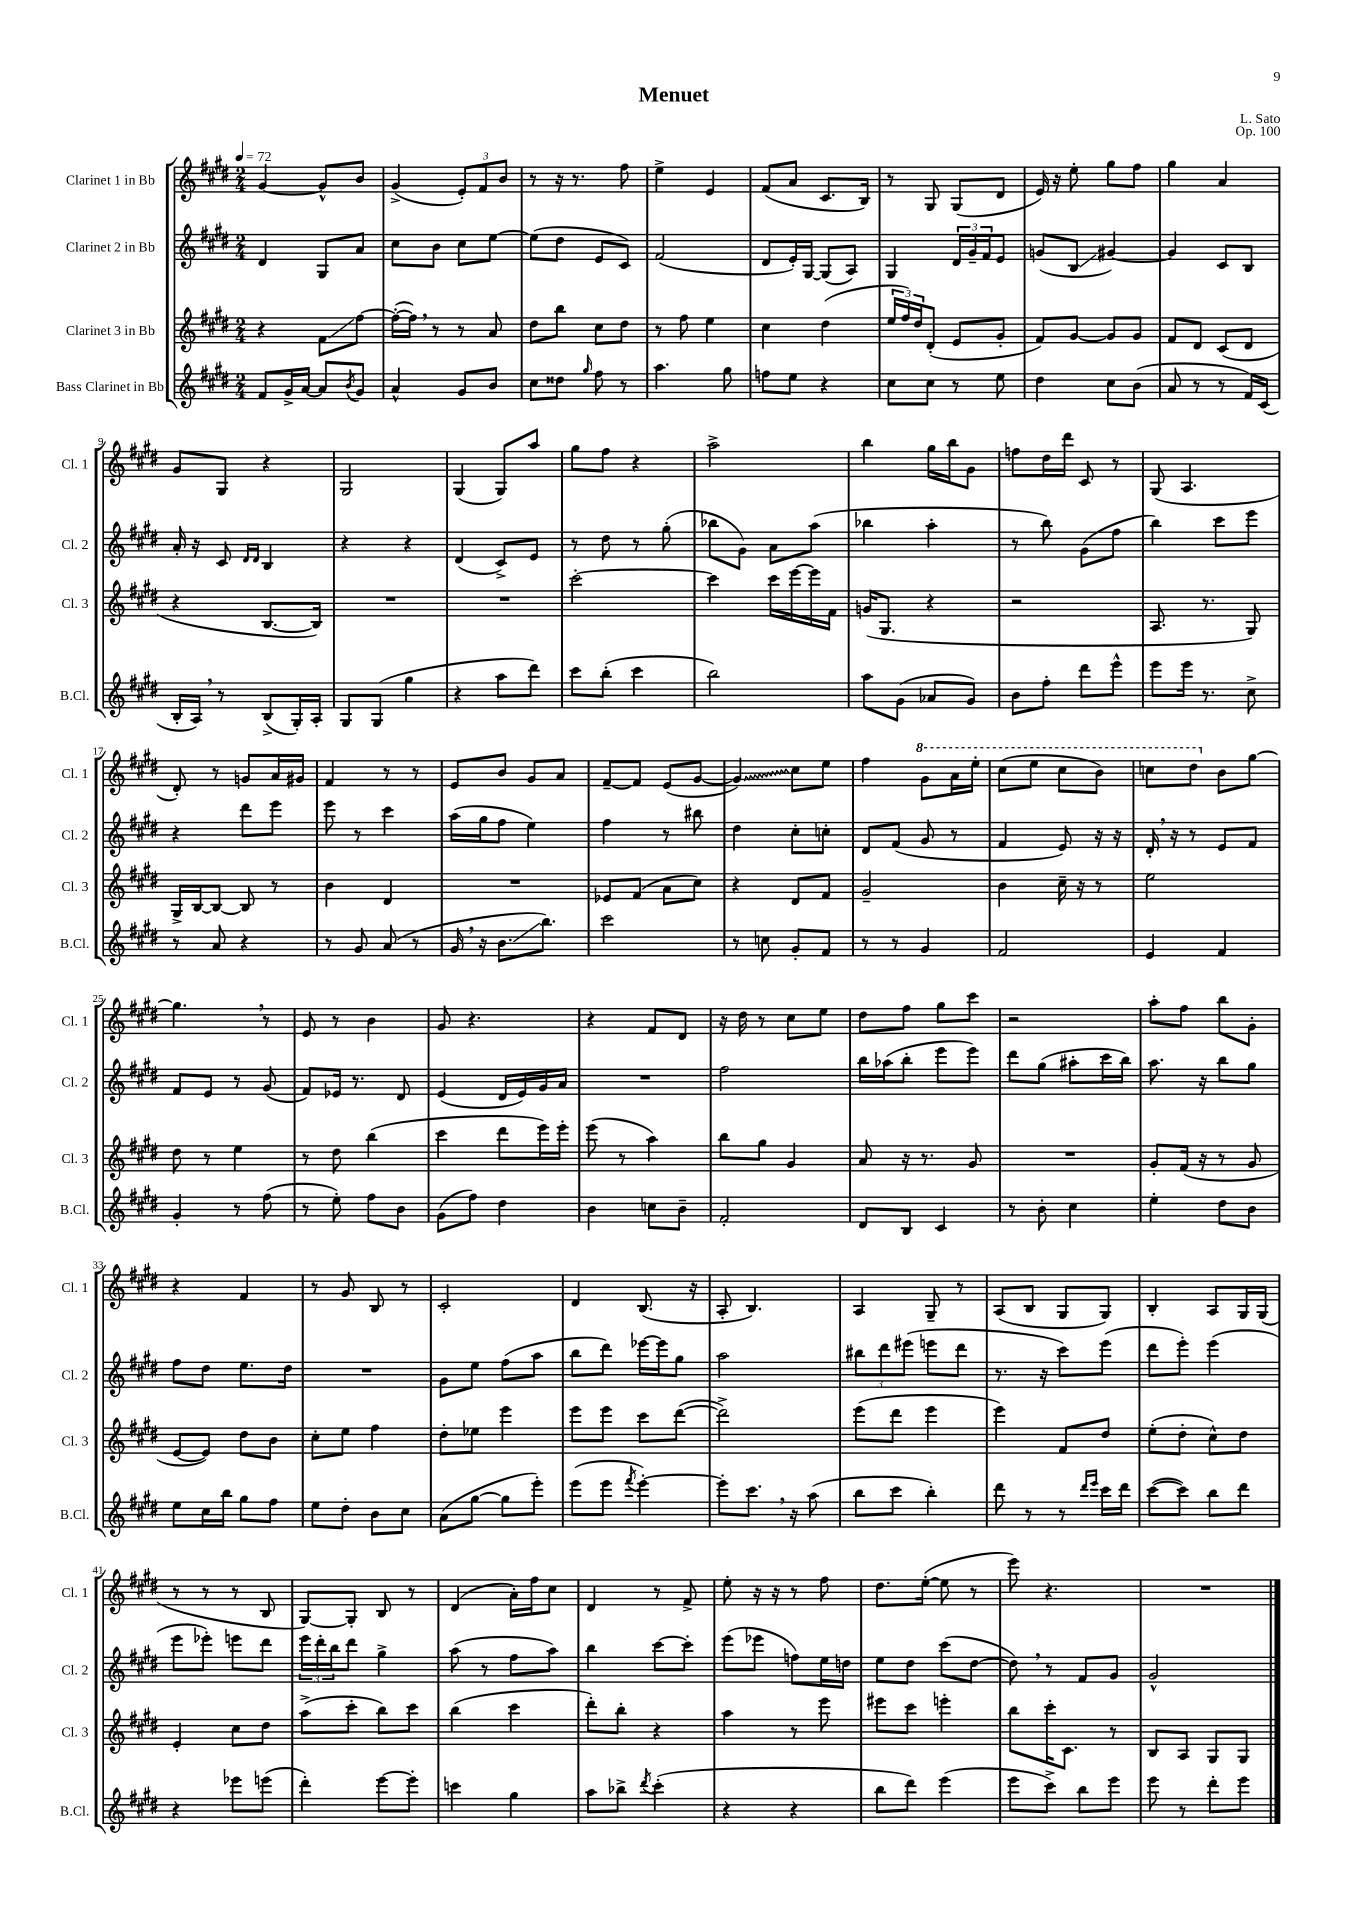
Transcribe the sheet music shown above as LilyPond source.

\header { title = "Menuet" composer = "L. Sato" opus = "Op. 100" }
<<
\new StaffGroup <<
\new Staff = "s0" \with { instrumentName = "Clarinet 1 in Bb" shortInstrumentName = "Cl. 1" } {
    \clef treble \key e \major \numericTimeSignature \time 2/4 \tempo 4 = 72
    gis'4~ gis'8-^ b'8 |
    gis'4->( \tuplet 3/2 { e'8-.) fis'8 b'8 } |
    r8 r16 r8. fis''8 |
    e''4-> e'4 |
    fis'8( a'8 cis'8. b16) |
    r8 gis8 gis8( dis'8 |
    e'16) r16 e''8-. gis''8 fis''8 |
    gis''4 a'4 |
    gis'8 gis8 r4 |
    gis2 |
    gis4( gis8) a''8 |
    gis''8 fis''8 r4 |
    a''2-> |
    b''4 gis''16 b''16 gis'8 |
    f''8 dis''16 dis'''16 cis'8 r8 |
    gis8( a4. |
    dis'8-.) r8 g'8 a'16 gis'16 |
    fis'4 r8 r8 |
    e'8 b'8 gis'8 a'8 |
    fis'8~-- fis'8 e'8( gis'8~ |
    \once \override Glissando.style = #'zigzag gis'4\glissando) cis''8 e''8 |
    fis''4 \ottava #1 gis''8 a''16 e'''16-. |
    cis'''8( e'''8 cis'''8 b''8) |
    c'''8 dis'''8 \ottava #0 b'8 gis''8~ |
    gis''4. \breathe r8 |
    e'8 r8 b'4 |
    gis'8 r4. |
    r4 fis'8 dis'8 |
    r16 dis''16 r8 cis''8 e''8 |
    dis''8 fis''8 gis''8 cis'''8 |
    r2 |
    a''8-. fis''8 b''8 gis'8-. |
    r4 fis'4 |
    r8 gis'8 b8 r8 |
    cis'2-. |
    dis'4 b8.( r16 |
    a8-. b4.) |
    a4 gis8-- r8 |
    a8( b8 gis8 gis8) |
    b4-. a8 gis16 gis16( |
    r8 r8 r8 b8 |
    gis8~) gis8-. b8 r8 |
    dis'4( a'16-.) fis''16 cis''8 |
    dis'4 r8 fis'8-> |
    e''8-. r16 r16 r8 fis''8 |
    dis''8. e''16~-.( e''8 r8 |
    e'''8) r4. |
    R2 \bar "|." |
}
\new Staff = "s1" \with { instrumentName = "Clarinet 2 in Bb" shortInstrumentName = "Cl. 2" } {
    \clef treble \key e \major \numericTimeSignature \time 2/4
    dis'4 gis8 a'8 |
    cis''8 b'8 cis''8 e''8~ |
    e''8( dis''8 e'8 cis'8) |
    fis'2( |
    dis'8 e'16-.) gis16~ gis8( a8) |
    gis4 \tuplet 3/2 { dis'16 gis'16-- fis'16 } e'8 |
    g'8( b8\glissando gis'4~) |
    gis'4 cis'8 b8 |
    a'16-. r16 cis'8 \grace { dis'16 dis'16 } b4 |
    r4 r4 |
    dis'4( cis'8->) e'8 |
    r8 dis''8 r8 gis''8-.( |
    bes''8 gis'8) a'8 a''8( |
    bes''4 a''4-. |
    r8 b''8) gis'8( fis''8 |
    b''4) cis'''8 e'''8 |
    r4 dis'''8 e'''8 |
    e'''8 r8 cis'''4 |
    a''16( gis''16 fis''8 e''4) |
    fis''4 r8 bis''8 |
    dis''4 cis''8-. c''8-. |
    dis'8 fis'8( gis'8 r8 |
    fis'4 e'8) r16 r16 |
    dis'16-. \breathe r16 r8 e'8 fis'8 |
    fis'8 e'8 r8 gis'8( |
    fis'8) ees'16 r8. dis'8 |
    e'4( dis'16 e'16) gis'16 a'16 |
    R2 |
    fis''2 |
    b''16 aes''16( b''8-. e'''8 e'''8) |
    dis'''8 gis''8( ais''8-. cis'''16 b''16) |
    a''8. r16 b''8 gis''8 |
    fis''8 dis''8 e''8. dis''16 |
    R2 |
    gis'8 e''8 fis''8( a''8 |
    b''8 dis'''8) ees'''16~ ees'''16 gis''8 |
    a''2 |
    \tuplet 3/2 { bis''8 dis'''8 eis'''8( } e'''8 dis'''8 |
    r8. r16 cis'''8) e'''8( |
    dis'''8 e'''8-.) e'''4( |
    e'''8 ees'''8-.) e'''8 dis'''8 |
    \tuplet 3/2 { e'''16 dis'''16-. b''16 } dis'''8 gis''4-> |
    a''8( r8 fis''8 a''8) |
    b''4 cis'''8~ cis'''8-. |
    e'''8( ees'''8 f''8) e''16 d''16 |
    e''8 dis''8 cis'''8( dis''8~ |
    dis''8) \breathe r8 fis'8 gis'8 |
    gis'2-^ \bar "|." |
}
\new Staff = "s2" \with { instrumentName = "Clarinet 3 in Bb" shortInstrumentName = "Cl. 3" } {
    \clef treble \key e \major \numericTimeSignature \time 2/4
    r4 fis'8\glissando fis''8~ |
    fis''16~-.( fis''16) \breathe r8 r8 a'8 |
    dis''8 b''8 cis''8 dis''8 |
    r8 fis''8 e''4 |
    cis''4 dis''4( |
    \tuplet 3/2 { e''16 fis''16) dis''16 } dis'8-.( e'8 gis'8-. |
    fis'8) gis'8~ gis'8 gis'8 |
    fis'8 dis'8 cis'8( dis'8 |
    r4 b8.~ b16) |
    R2 |
    R2 |
    cis'''2~-. |
    cis'''4 cis'''16 e'''16~ e'''16 fis'16 |
    g'16( gis8. r4 |
    r2 |
    a8. r8. gis8) |
    gis16-> b16~ b8~ b8 r8 |
    b'4 dis'4 |
    R2 |
    ees'8 fis'8( a'8 cis''8) |
    r4 dis'8 fis'8 |
    gis'2-- |
    b'4 cis''16-- r16 r8 |
    e''2 |
    dis''8 r8 e''4 |
    r8 dis''8 b''4( |
    cis'''4 dis'''8 e'''16) e'''16-. |
    e'''8( r8 a''4) |
    b''8 gis''8 gis'4 |
    a'8 r16 r8. gis'8 |
    R2 |
    gis'8-. fis'16( r16 r8 gis'8 |
    e'8~ e'8) dis''8 b'8 |
    cis''8-. e''8 fis''4 |
    dis''8-. ees''8 e'''4 |
    e'''8 e'''8 cis'''8 dis'''8~( |
    dis'''2->) |
    e'''8( dis'''8 e'''4 |
    e'''4) fis'8 dis''8 |
    e''8-.( dis''8-. cis''8-^) dis''8 |
    e'4-. cis''8 dis''8 |
    a''8->( cis'''8-. b''8) cis'''8 |
    b''4( cis'''4 |
    dis'''8-.) b''8-. r4 |
    a''4 r8 e'''8 |
    eis'''8 cis'''8 e'''4-. |
    b''8 cis'''16-. cis'8. r8 |
    b8 a8 gis8 gis8 \bar "|." |
}
\new Staff = "s3" \with { instrumentName = "Bass Clarinet in Bb" shortInstrumentName = "B.Cl." } {
    \clef treble \key e \major \numericTimeSignature \time 2/4
    fis'8 gis'16-> a'16~ a'8 \acciaccatura { b'8 } gis'8 |
    a'4-^ gis'8 b'8 |
    cis''8 disis''8 \grace { gis''16 } fis''8 r8 |
    a''4. gis''8 |
    f''8 e''8 r4 |
    cis''8 cis''8 r8 e''8 |
    dis''4 cis''8 b'8( |
    a'8 r8 r8 fis'16) cis'16( |
    b16-. a16) \breathe r8 b8->( gis16-.) a16-. |
    gis8 gis8( gis''4 |
    r4 a''8 dis'''8) |
    cis'''8 b''8-.( cis'''4 |
    b''2) |
    a''8 gis'8( aes'8 gis'8) |
    b'8 fis''8-. dis'''8 e'''8-^ |
    e'''8 e'''16 r8. cis''8-> |
    r8 a'8 r4 |
    r8 gis'8 a'8( r8 |
    gis'16 \breathe r16 b'8.\glissando b''8.) |
    cis'''2 |
    r8 c''8 gis'8-. fis'8 |
    r8 r8 gis'4 |
    fis'2 |
    e'4 fis'4 |
    gis'4-. r8 fis''8( |
    r8 e''8-.) fis''8 b'8 |
    gis'8( fis''8) dis''4 |
    b'4 c''8 b'8-- |
    fis'2-. |
    dis'8 b8 cis'4 |
    r8 b'8-. cis''4 |
    e''4-. dis''8 b'8 |
    e''8 cis''16 b''16 gis''8 fis''8 |
    e''8 dis''8-. b'8 cis''8 |
    a'8( gis''8~ gis''8 e'''8-.) |
    e'''8( e'''8 \acciaccatura { fis'''8 } e'''4~-.) |
    e'''8-. cis'''8. \breathe r16 a''8( |
    b''8 cis'''8 b''4-.) |
    dis'''8 r8 r8 \grace { dis'''16 e'''16 } cis'''16 dis'''16 |
    cis'''8~( cis'''8) b''8 dis'''8 |
    r4 ees'''8 e'''8( |
    dis'''4-.) e'''8~ e'''8-. |
    c'''4 gis''4 |
    a''8 bes''8-> \acciaccatura { dis'''8 } cis'''4-.( |
    r4 r4 |
    b''8 dis'''8) e'''4( |
    e'''8 cis'''8->) b''8 e'''8 |
    e'''8 r8 dis'''8-. e'''8 \bar "|." |
}
>>
>>
